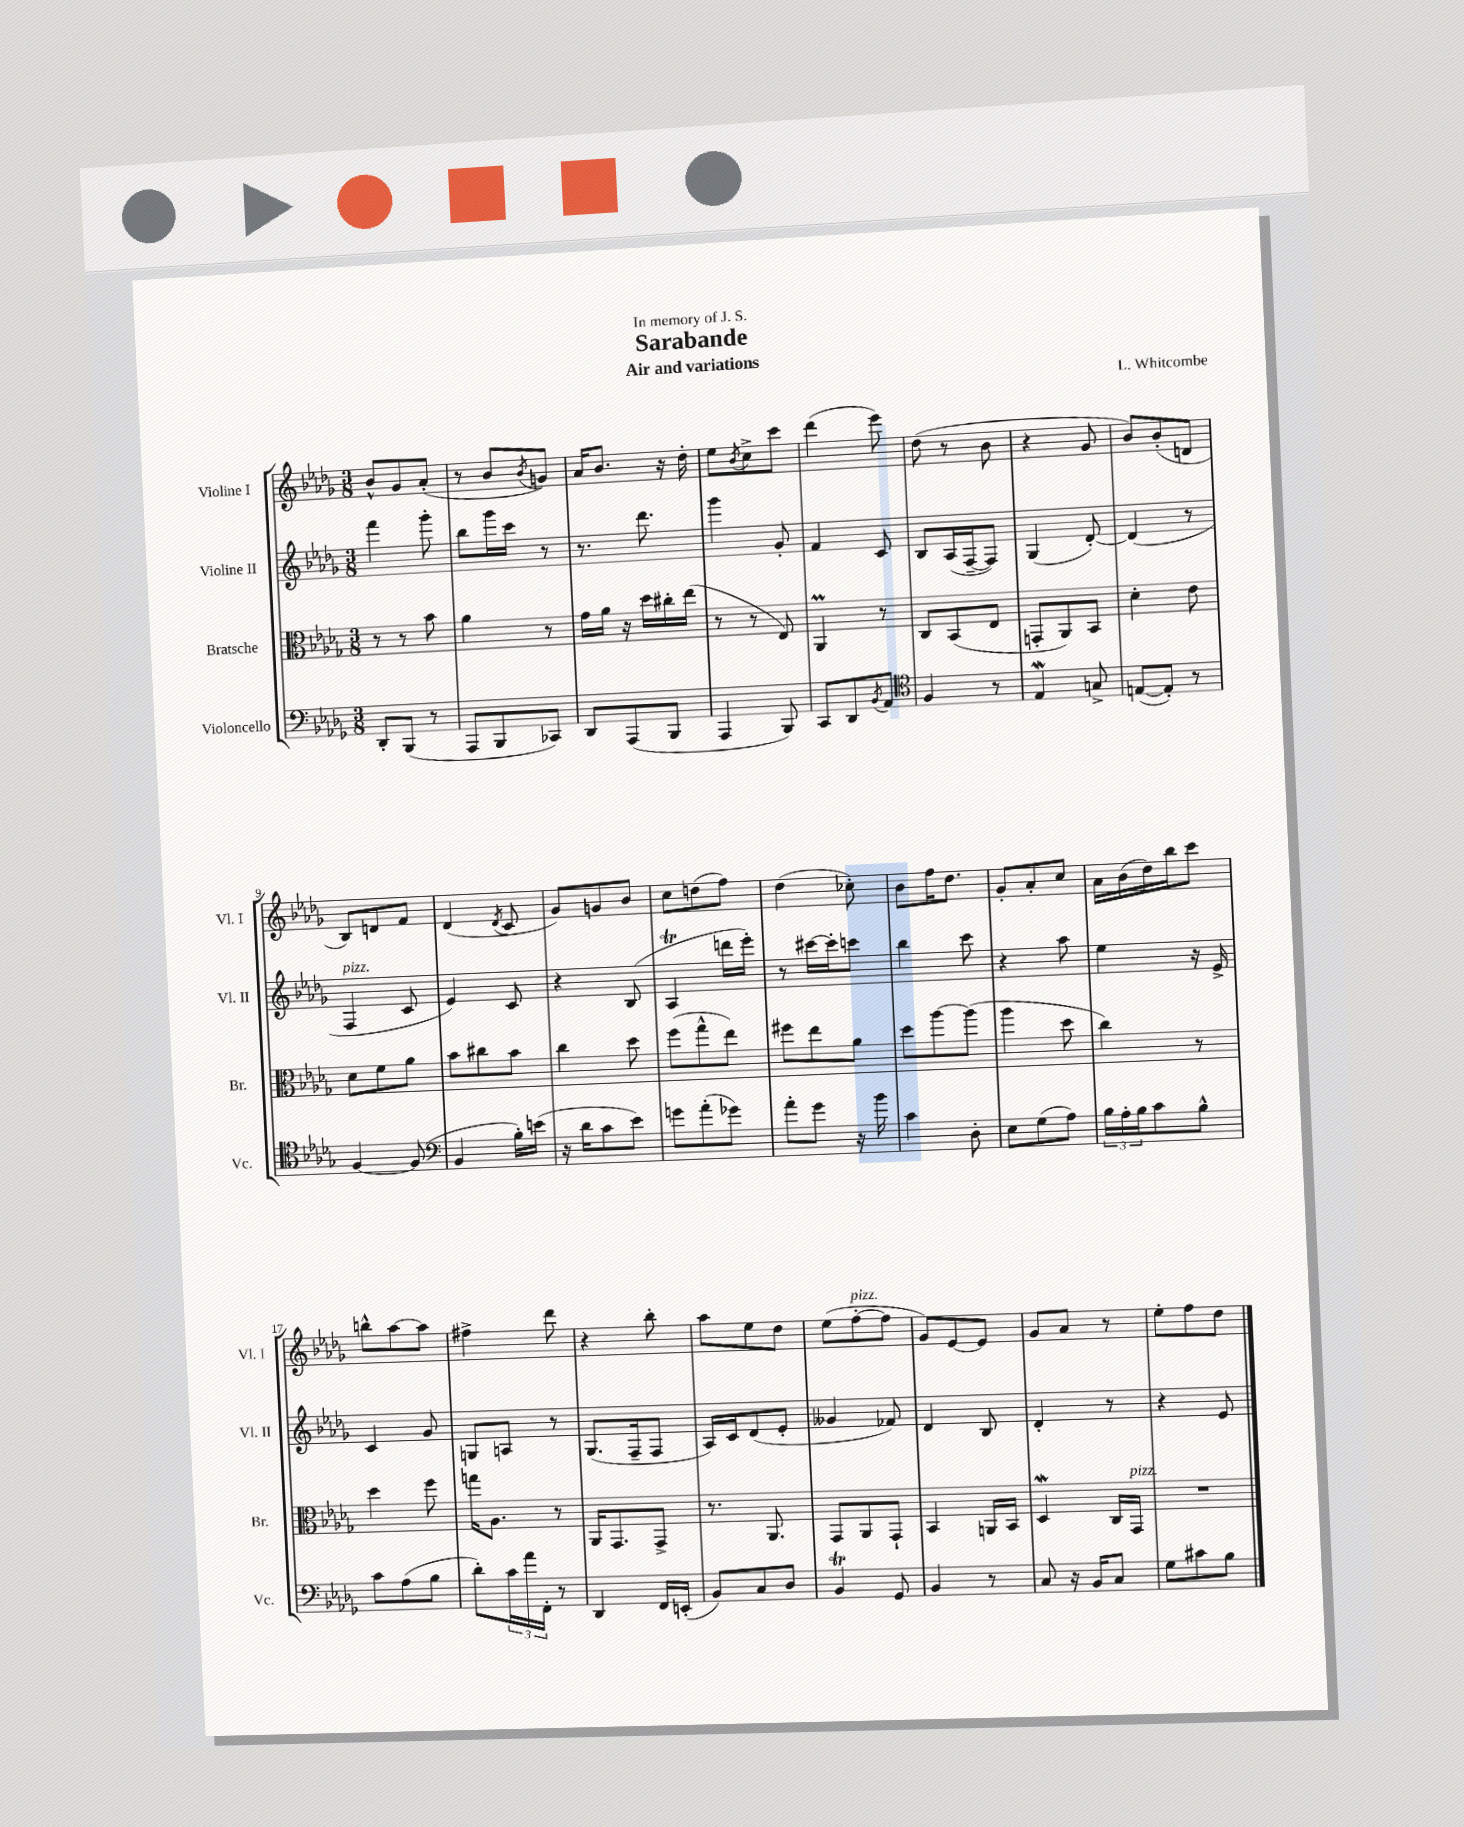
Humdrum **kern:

**kern	**kern	**kern	**kern
*staff4	*staff3	*staff2	*staff1
*clefF4	*clefC3	*clefG2	*clefG2
*k[b-e-a-d-g-]	*k[b-e-a-d-g-]	*k[b-e-a-d-g-]	*k[b-e-a-d-g-]
*M3/8	*M3/8	*M3/8	*M3/8
8DD-'	8r	4fff	8b-^^
(8BBB-	8r	.	8g-
8r	8b-	8ggg-'	(8a-'
=	=	=	=
8AAA-	4a-	8bb-	8r
8BBB-	.	16ggg-	8b-
.	.	16ccc	.
.	.	.	8qb-
8CC-)	8r	8r	8g)
=	=	=	=
8DD-	16g-	8.r	16a-
.	16a-	.	8.b-
(8AAA-	16r	.	.
.	16dd-	8.ddd-	.
8BBB-	16cc#'	.	16r
.	(16ee-	.	16dd-'
=	=	=	=
4AAA-	8r	4ggg-	8ee-
.	.	.	8qb-
.	8r	.	8cc^
8BBB-)	8E-)	8g-'	8ccc
=	=	=	=
8CC	4AA-	4f	(4ddd-
8DD-	.	.	.
8qBB-	.	.	.
8AA-	8r	8c	8eee-)
=	=	=	=
*clefC4	*	*	*
4F	8C	8B-	(8dd-
.	(8BB-	(16A-	8r
.	.	[16F~	.
8r	8E-	8F])	8b-
=	=	=	=
4E-	8GG'	(4G-	4r
.	8AA-)	.	.
8G^	8BB-	[8d-')	8g-
=	=	=	=
([8E	4d-'	(4d-]	8b-)
8E'])	.	.	(8b-'
8r	8e-	8r	8d
=	=	=	=
[4F	8d-	4F	8B-)
.	8f	.	8d
(8F]	8a-	8c	8f
=	=	=	=
*clefF4	*	*	*
4BB-	8b-	4e-)	(4d-
.	8cc#	.	.
.	.	.	8qd-
16B-')	8b-	8c	8c
(16e	.	.	.
=	=	=	=
16r	4cc	4r	8g-)
16d-	.	.	.
8c	.	.	8g
8e-)	8dd-	(8B-	8b-
=	=	=	=
8g	(8ff	4A-	8cc
(8a-'	8gg-^^	.	(8dd
8g-)	8ee-)	16ddd	8ff)
.	.	16eee-')	.
=	=	=	=
8a-'	8ff#	8r	(4dd-
8g-	8ee-	[16ccc#	.
.	.	16ccc#']	.
16r	8a-	8ccc	8cc-')
16b-	.	.	.
=	=	=	=
4c	8dd-	4bb-	8b-
.	[8aa-	.	16ff
.	.	.	8.dd-
8D-'	(8aa-]	8ccc	.
=	=	=	=
8E-	4aa-	4r	8g-'
(8G-	.	.	8a-'
8A-)	8dd-	8aa-	8cc
=	=	=	=
24B-	4cc)	4ee-	16a-
24A-'	.	.	.
.	.	.	(16b-
24B-	.	.	.
8c	.	.	16dd-)
.	.	.	16bb-
8B-^^	8r	16r	8ccc
.	.	16e-^	.
=	=	=	=
8c	4dd-	4c	8bb^^
(8A-	.	.	[8aa-
8B-	8ff	8g-	8aa-]
=	=	=	=
8d-')	16gg	8G	4ff#^
.	8.A-	.	.
24c	.	8A	.
24a-	.	.	.
24FF'	.	.	.
8r	8r	8r	8ddd-
=	=	=	=
4DD-	16AA-	(8.G-	4r
.	8.GG-	.	.
.	.	16F~	.
16FF	8GG-^	8F	8bb-'
(16EE'	.	.	.
=	=	=	=
8BB-)	8.r	16A-)	8aa-
.	.	16c	.
8C	.	(8d-	8ee-
.	8.AA-	.	.
8D-	.	8e-'	8dd-
=	=	=	=
4BB-	8GG-	4g--	(8ee-
.	8AA-	.	[8ff'
8GG-	8GG-`	8f-)	8ff]
=	=	=	=
4BB-	4BB-	4d-	8g-)
.	.	.	[8e-
8r	16AA	8B-	8e-]
.	16BB-	.	.
=	=	=	=
8C	4D-	4d-'	8g-
16r	.	.	8a-
16BB-	.	.	.
8C	16C	8r	8r
.	16GG-	.	.
=	=	=	=
8G-	4.r	4r	8ee-'
8c#	.	.	8ff
8B-	.	8e-	8dd-
==	==	==	==
*-	*-	*-	*-
